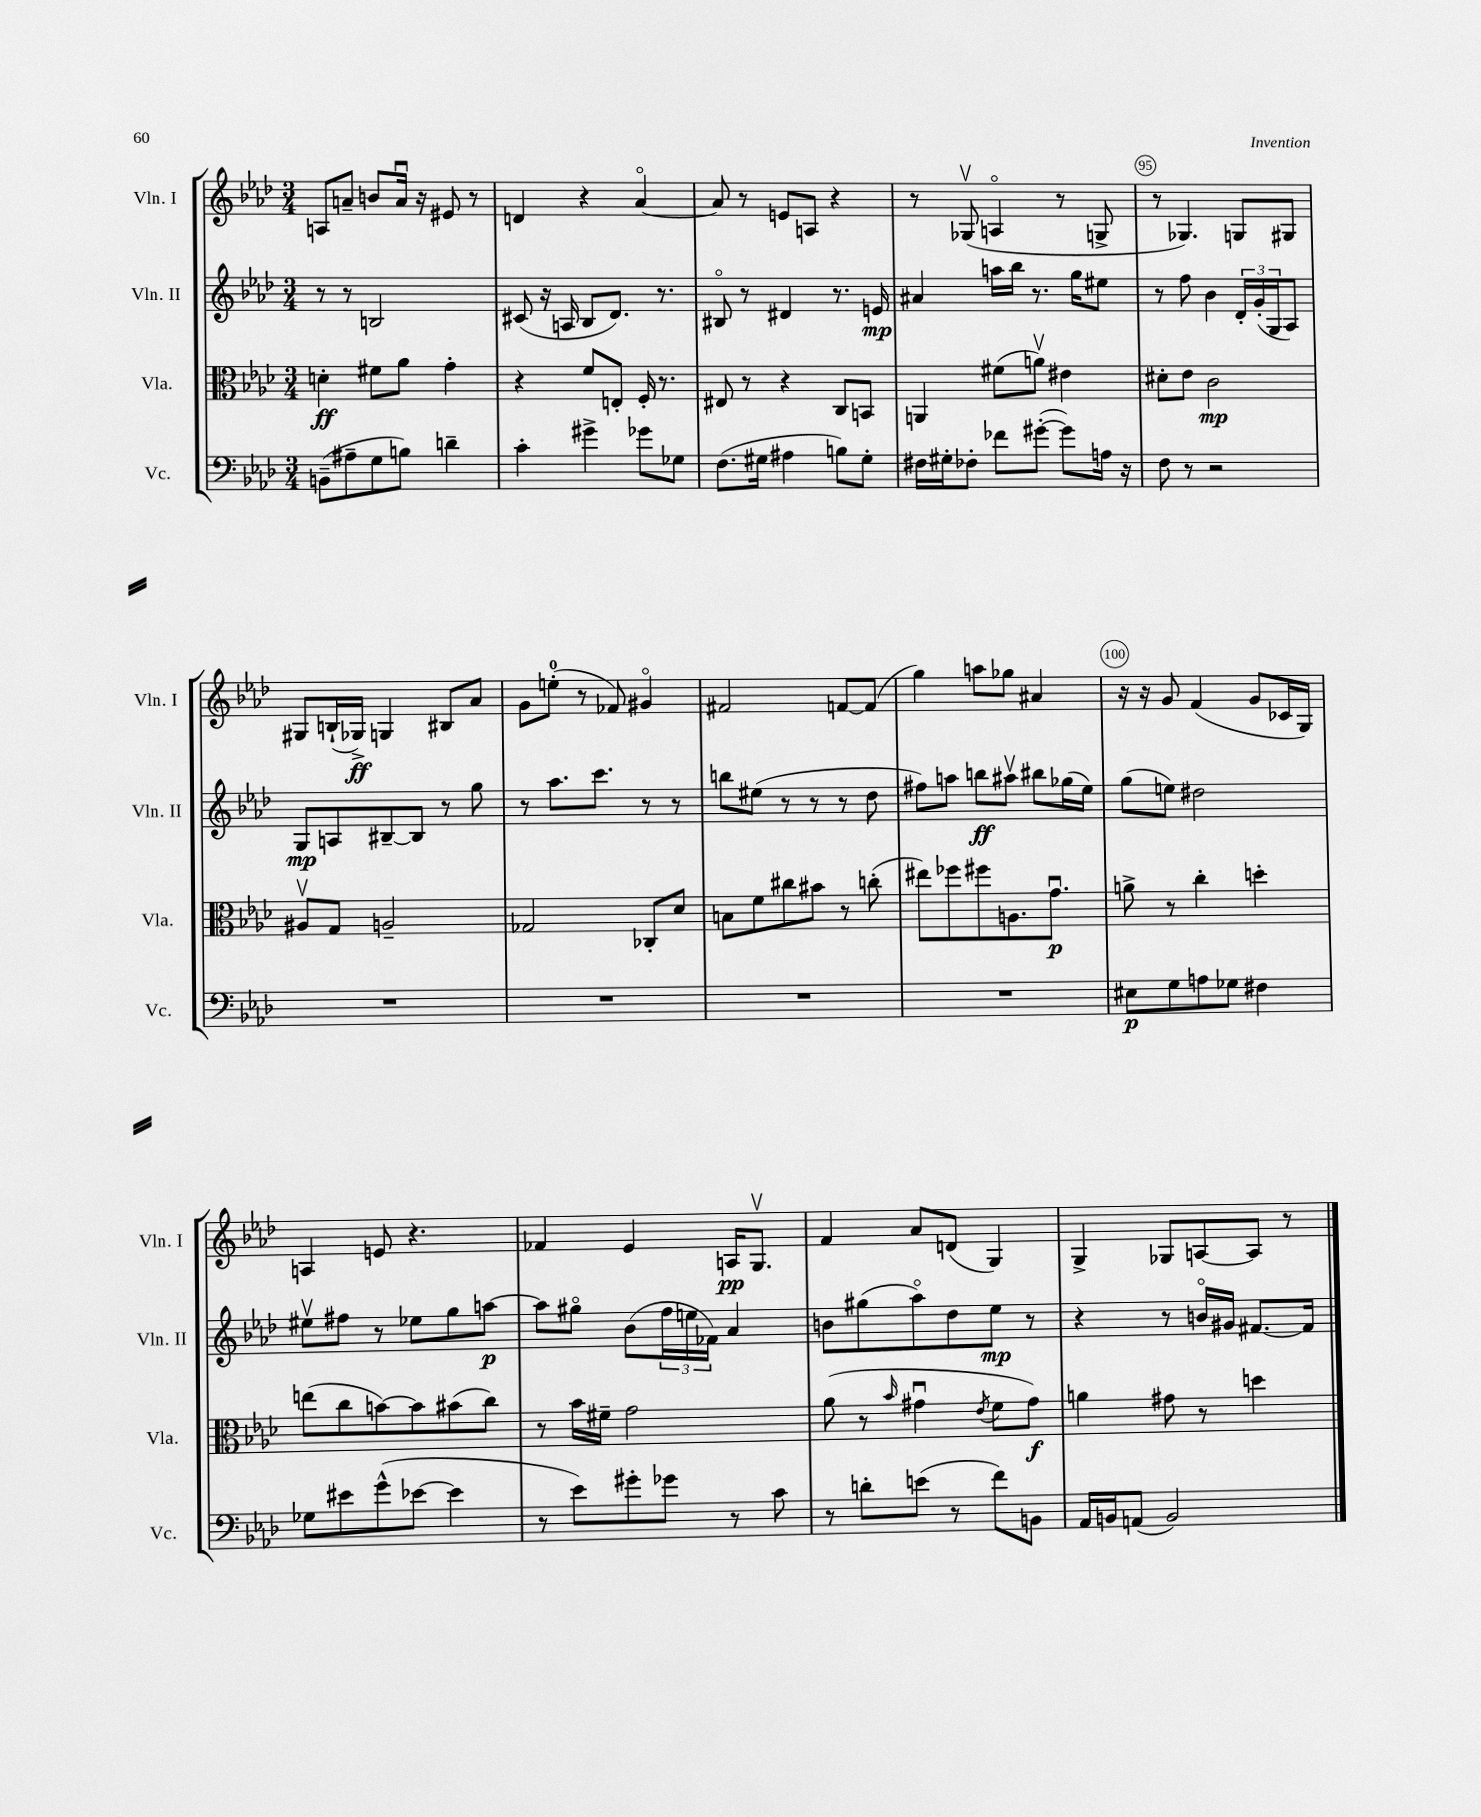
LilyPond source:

<<
\new StaffGroup <<
\new Staff = "s0" \with { instrumentName = "Vln. I" shortInstrumentName = "Vln. I" } {
    \clef treble \key aes \major \numericTimeSignature \time 3/4
    a8 a'8-- b'8 a'16\downbow r16 eis'8 r8 |
    d'4 r4 aes'4~\flageolet |
    aes'8 r8 e'8 a8 r4 |
    r8 ges8\upbow( a4\flageolet r8 g8-> |
    r8 ges4.) g8 gis8 |
    gis8 b16-!( ges16->\ff) g4 bis8 aes'8 |
    g'8 e''8-0-.( r8 fes'8) gis'4\flageolet |
    fis'2 f'8~ f'8( |
    g''4) a''8 ges''8 ais'4 |
    r16 r16 g'8 f'4( g'8 ces'16 g16) |
    a4 e'8 r4. |
    fes'4 ees'4 a16\pp g8.\upbow |
    f'4 aes'8 d'8( g4) |
    g4-> ges8 a8~ a8 r8 \bar "|." |
}
\new Staff = "s1" \with { instrumentName = "Vln. II" shortInstrumentName = "Vln. II" } {
    \clef treble \key aes \major \numericTimeSignature \time 3/4
    r8 r8 b2 |
    cis'8( r16 a16 bes8 des'8.) r8. |
    bis8\flageolet r8 dis'4 r8. e'16\mp |
    ais'4 a''16 bes''16 r8. g''16 eis''8 |
    r8 f''8 bes'4 \tuplet 3/2 { des'16-. g'16-.( g16 } aes8) |
    g8\mp a8 bis8~-- bis8 r8 g''8 |
    r8 aes''8. c'''8. r8 r8 |
    b''8 eis''8( r8 r8 r8 des''8 |
    fis''8) a''8 b''8\ff ais''8\upbow bis''8 ges''16( ees''16) |
    g''8( e''8) dis''2 |
    eis''8\upbow fis''8 r8 ees''8 g''8 a''8~\p |
    a''8 gis''8\flageolet bes'8( \tuplet 3/2 { f''16 e''16 fes'16) } aes'4 |
    b'8 gis''8( aes''8\flageolet) des''8 ees''8\mp r8 |
    r4 r8 b'16\flageolet gis'16 fis'8.~ fis'16 \bar "|." |
}
\new Staff = "s2" \with { instrumentName = "Vla." shortInstrumentName = "Vla." } {
    \clef alto \key aes \major \numericTimeSignature \time 3/4
    d'4-.\ff fis'8 aes'8 g'4-. |
    r4 f'8 e8-. f16-. r8. |
    eis8 r8 r4 c8 b,8 |
    a,4 fis'8( a'8\upbow) eis'4 |
    dis'8-. ees'8 c'2\mp |
    ais8\upbow g8 a2-- |
    ges2 ces8-. des'8 |
    b8 f'8 cis''8 bis'8 r8 c''8-.( |
    eis''8) fes''8 fis''8 a8. g'8.\downbow\p |
    a'8-> r8 c''4-. d''4-. |
    e''8( c''8 b'8~) b'8 bis'8( c''8) |
    r8 bes'16 fis'16-- g'2 |
    aes'8( r8 \grace { bes'16 } gis'4\downbow \acciaccatura { ees'8 } f'8 gis'8\f) |
    a'4 gis'8 r8 d''4 \bar "|." |
}
\new Staff = "s3" \with { instrumentName = "Vc." shortInstrumentName = "Vc." } {
    \clef bass \key aes \major \numericTimeSignature \time 3/4
    b,8--( ais8-- g8 b8) d'4-- |
    c'4-. gis'4-> ges'8 ges8 |
    f8.( gis16 ais4 b8) gis8-. |
    fis16 gis16-. fes8-. fes'8 gis'8~-.( gis'8) a16 r16 |
    f8 r8 r2 |
    R2. |
    R2. |
    R2. |
    R2. |
    eis8\p g8 a8 ges8 fis4 |
    ges8 eis'8 g'8-^( ees'8~ ees'4 |
    r8 ees'8) gis'8-. ges'8 r8 c'8 |
    r8 d'8-. e'8( r8 f'8) b,8 |
    aes,16 b,16 a,8( b,2) \bar "|." |
}
>>
>>
\layout { \context { \Score currentBarNumber = #91 \override BarNumber.break-visibility = ##(#f #t #t) barNumberVisibility = #(every-nth-bar-number-visible 5) \override BarNumber.stencil = #(make-stencil-circler 0.1 0.3 ly:text-interface::print) } }
